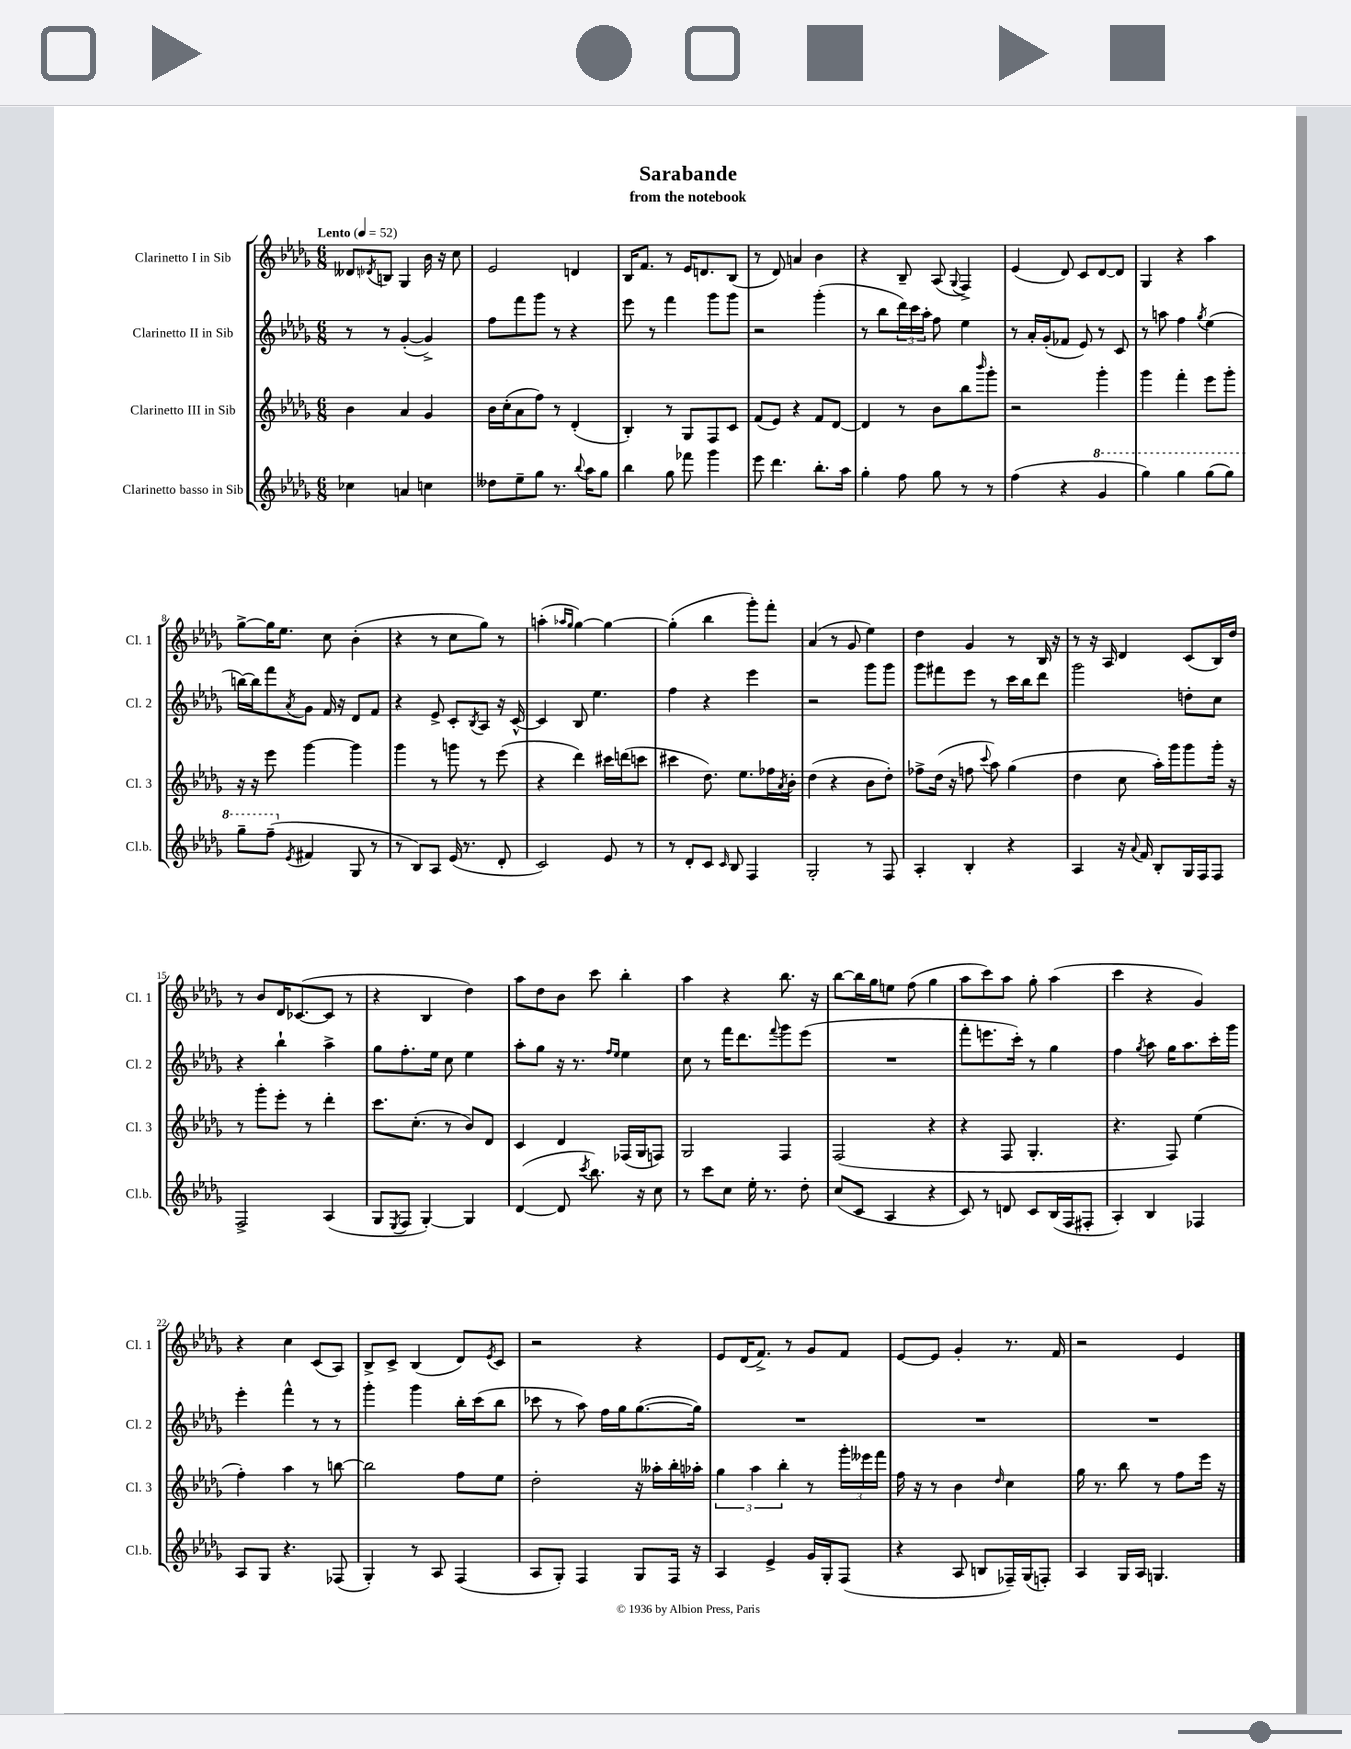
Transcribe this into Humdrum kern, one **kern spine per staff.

**kern	**kern	**kern	**kern
*staff4	*staff3	*staff2	*staff1
*clefG2	*clefG2	*clefG2	*clefG2
*k[b-e-a-d-g-]	*k[b-e-a-d-g-]	*k[b-e-a-d-g-]	*k[b-e-a-d-g-]
*M6/8	*M6/8	*M6/8	*M6/8
*MM52	*MM52	*MM52	*MM52
4cc-	4b-	8r	8d--
.	.	.	8qd-
.	.	8r	8B
4a	4a-	([4g-'	4G-
4cc	4g-	4g-^])	16b-
.	.	.	16r
.	.	.	8cc
=	=	=	=
8dd--	16b-	8ff	2e-
.	(16cc'	.	.
8ee-~	8a-	8fff	.
8gg-	8ff)	8ggg-	.
8.r	8r	8r	.
.	(4d-'	4r	4d
8qqbb-	.	.	.
16aa-	.	.	.
8gg-	.	.	.
=	=	=	=
4bb-	4B-')	8eee-	16B-
.	.	.	8.f
.	.	8r	.
8gg-	8r	4fff	8r
8fff-	8G-	.	16e-
.	.	.	8.d
4ggg-	8F	8ggg-	.
.	8c	8ggg-	(8B-
=	=	=	=
8eee-	(8f	2r	8r
4.ddd-	8e-)	.	8d-)
.	4r	.	4a
8.bb-'	8f	(4ggg-'	4b-
.	[8d-	.	.
16aa-	.	.	.
=	=	=	=
4gg-'	4d-]	8r	4r
.	.	8bb-	.
8ff	8r	24ddd-)	8B-~
.	.	24ccc	.
.	.	24aa-'	.
8gg-	8b-	8ff	(8A-
.	.	.	8qqG-
8r	8bb-	4ee-	4F^)
.	16qqbbb-	.	.
8r	8ggg-'	.	.
=	=	=	=
(4ff	2r	8r	(4e-
.	.	16a-'	.
.	.	(16g-'	.
4r	.	8f-	8d-)
.	.	8e-)	8c
4gg-	4ggg-'	8r	[8d-
.	.	8c	8d-]
=	=	=	=
4ggg-)	4ggg-	8r	4G-
.	.	8aa	.
4ggg-	4fff'	4ff	4r
.	.	8qgg-	.
(8ggg-	8eee-	(4ee-	4aa-
8ggg-)	8ggg-'	.	.
=	=	=	=
8ggg-~	16r	[16bb)	[8gg-^
.	16r	16bb]	.
(8fff~	8eee-	8fff	16gg-]
.	.	.	8.ee-
8qe-	.	8qa-	.
4f#	[4ggg-	8g-	.
.	.	16f	8cc
.	.	16r	.
8G-	4ggg-]	8d-	(4b-'
8r	.	8f	.
=	=	=	=
8r	4ggg-	4r	4r
8B-)	.	.	.
8A-	8r	8e-^	8r
(16e-	8ggg	8c'	8cc
8.r	.	.	.
.	.	8qB-	.
.	8r	8A-	8gg-)
8d-'	(8eee-	16r	8r
.	.	[16c^^	.
=	=	=	=
2c)	4r	4c]	(4aa'
.	.	.	16qqaa-
.	.	.	16qqgg-
.	4ddd-)	8B-	[4gg-)
.	.	4.ee-	.
8e-	16ccc#	.	4gg-_
.	(16ddd	.	.
8r	8ccc	.	.
=	=	=	=
8r	4ccc#	4ff	(4gg-']
8d-'	.	.	.
8c	8.dd-)	4r	4bb-
16qqc	.	.	.
8B-	.	.	.
.	8.ee-	.	.
4F	.	4eee-	8ggg-')
.	16ff-	.	8fff'
.	8qa-	.	.
.	16b-'	.	.
=	=	=	=
2G-'	(4dd-	2r	(4a-
.	4r	.	8r
.	.	.	8g-
8r	8b-	8ggg-	4ee-)
8F	8dd-')	8ggg-	.
=	=	=	=
4A-'	8ff-^	8ggg-	4dd-
.	(16dd-	8fff#	.
.	16r	.	.
4B-'	8ff	8eee-	4g-
.	8qqccc	.	.
.	8aa-)	8r	.
4r	(4gg-	16ccc	8r
.	.	16bb-	.
.	.	8ddd-	16B-
.	.	.	16r
=	=	=	=
4A-	4dd-	2ggg-	8r
.	.	.	16r
.	.	.	16A-
16r	8cc	.	4d-
8qqa-	.	.	.
16f	.	.	.
8B-'	16aa-')	.	.
.	16ggg-	.	.
16G-	8ggg-	8dd'	(8c
16F	.	.	.
8F	16ggg-'	8cc	16B-)
.	16r	.	16dd-
=	=	=	=
2F^	8r	4r	8r
.	8ggg-'	.	8b-
.	8eee-'	4bb-`	16d-
.	.	.	([8.c-
.	8r	.	.
(4A-	4ddd-'	4aa-^	8c-]
.	.	.	8r
=	=	=	=
8G-	8.ccc	8gg-	4r
8qE-	.	.	.
8F	.	8.ff'	.
.	(8.cc'	.	.
[4G-')	.	.	4B-
.	.	16ee-	.
.	8r	8cc	.
4G-]	8b-)	4ee-	4dd-)
.	8d-	.	.
=	=	=	=
([4d-	4c	8aa-'	8aa-
.	.	8gg-	8dd-
8d-]	4d-	16r	8b-
.	.	8.r	.
8qccc	.	.	.
8.bb-)	.	.	8ccc
.	.	16qqff	.
.	.	16qqee-	.
.	(16F-	4ee-	4bb-'
16r	16G-	.	.
8cc	8F)	.	.
=	=	=	=
8r	2G-	8cc	4aa-
8ccc	.	8r	.
8cc	.	16fff	4r
.	.	8.ddd-	.
16ee-'	.	.	.
8.r	.	.	.
.	.	8qqfff	.
.	4F	8ggg-	8.bb-
8dd-'	.	(8eee-	.
.	.	.	16r
=	=	=	=
(8cc	(2F	2.r	[8bb-
8c	.	.	16bb-]
.	.	.	16gg-
4A-	.	.	8ee
.	.	.	(8ff
4r	4r	.	4gg-
=	=	=	=
8c)	4r	8fff'	8aa-
8r	.	8.eee	8ccc)
8d	8F	.	8aa-
.	.	16ccc')	.
8c	4.G-'	8r	8gg-'
(16B-	.	4gg-	(4aa-
16F	.	.	.
8F#'	.	.	.
=	=	=	=
4A-')	4.r	4ff	4ccc
.	.	8qgg-	.
4B-	.	8aa-	4r
.	8F)	16gg-	.
.	.	8.aa-	.
4F-	(4ee-	.	4g-)
.	.	16ccc'	.
.	.	16ggg-	.
=	=	=	=
8A-	4ff')	4eee-'	4r
8G-	.	.	.
4.r	4aa-	4fff^^	4cc
.	8r	8r	(8c
(8F-	[8bb	8r	8A-)
=	=	=	=
4G-')	2bb]	4ggg-'	8B-^
.	.	.	8c^
8r	.	4ggg-	(4B-
8A-	.	.	.
(4F	8ff	16bb-'	8d-)
.	.	(16ccc	.
.	.	.	8qe-
.	8ee-	8bb-	8c
=	=	=	=
8A-	2dd-'	8ccc-	2r
8G-')	.	8r	.
4F	.	8aa-)	.
.	.	16ff	.
.	.	16gg-	.
8G-	16r	([8.gg-	4r
.	16aa--'	.	.
16F	16bb-'	.	.
16r	16aa-'	16gg-])	.
=	=	=	=
4A-	6gg-	2.r	8e-
.	.	.	(16d-
.	6aa-	.	.
.	.	.	8.f^)
4e-^	.	.	.
.	6bb-'	.	.
.	.	.	8r
16g-	8r	.	8g-
16G-'	.	.	.
(8F	24ggg-'	.	8f
.	24eee--	.	.
.	24fff	.	.
=	=	=	=
4r	16ff	2.r	[8e-
.	16r	.	.
.	8r	.	8e-]
8A-	4b-	.	4g-'
8B	.	.	.
.	16qqdd-	.	.
16F-~)	4cc	.	8.r
(16G-	.	.	.
8F')	.	.	.
.	.	.	16f
=	=	=	=
4A-	16gg-	2.r	2r
.	8.r	.	.
16G-	8bb-	.	.
16A-	.	.	.
4.G	8r	.	.
.	8ff	.	4e-
.	16eee-	.	.
.	16r	.	.
==	==	==	==
*-	*-	*-	*-
